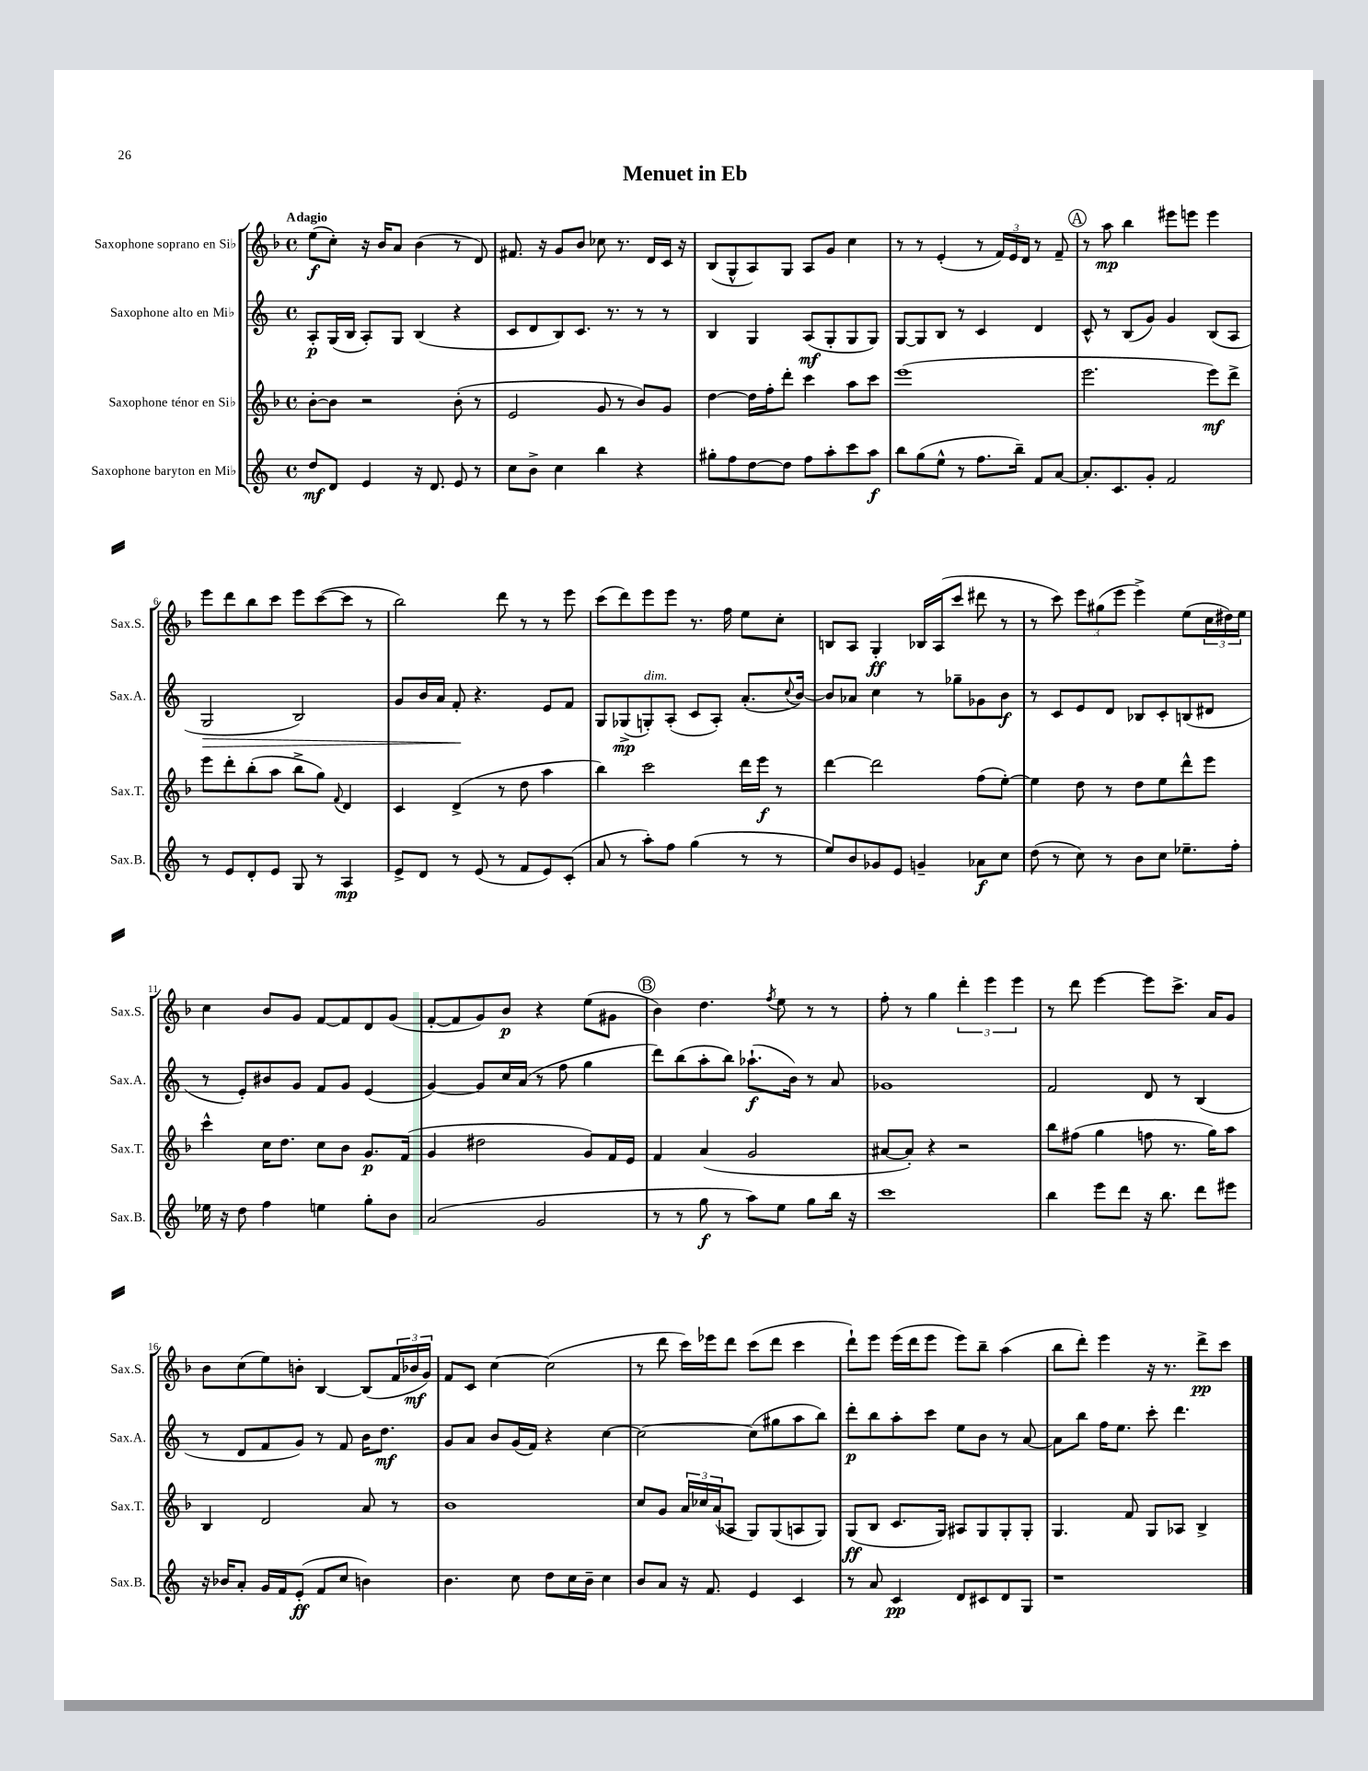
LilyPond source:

\header { title = "Menuet in Eb" }
<<
\new StaffGroup <<
\new Staff = "s0" \with { instrumentName = "Saxophone soprano en Sib" shortInstrumentName = "Sax.S." } {
    \clef treble \key f \major \defaultTimeSignature \time 4/4 \tempo "Adagio"
    e''8\f( c''8-.) r16 bes'16 a'8 bes'4( r8 d'8) |
    fis'8. r16 g'8 bes'8 ces''8 r8. d'16 c'16 r16 |
    bes8( g8-^ a8) g8 a8 g'8 c''4 |
    r8 r8 e'4-.( r8 \tuplet 3/2 { f'16) e'16 d'16 } r8 f'8-- |
    \mark \markup { \circle "A" } r8 a''8\mp bes''4 eis'''8 e'''8 e'''4 |
    e'''8 d'''8 bes''8 c'''8 e'''8 c'''8~( c'''8 r8 |
    bes''2) d'''8 r8 r8 e'''8 |
    c'''8( d'''8) e'''8 e'''8 r8. f''16 e''8 c''8-. |
    b8 a8 g4-.\ff bes16 a16( c'''8 dis'''8 r8 |
    r8 c'''8) \tuplet 3/2 { e'''8 gis''8( e'''8 } e'''4->) e''8( \tuplet 3/2 { c''16 dis''16) e''16 } |
    c''4 bes'8 g'8 f'8~ f'8 d'8 g'8( |
    f'8~-. f'8 g'8) bes'8\p r4 e''8( gis'8 |
    \mark \markup { \circle "B" } bes'4) d''4. \acciaccatura { f''8 } e''8 r8 r8 |
    f''8-. r8 g''4 \tuplet 3/2 { d'''4-. e'''4 e'''4 } |
    r8 d'''8 e'''4~ e'''8 c'''8.-> a'16 g'8 |
    bes'8 c''8( e''8) b'8-. bes4~ bes8( \tuplet 3/2 { f'16 bes'16\mf g'16) } |
    f'8 c'8 c''4~ c''2( |
    r8 d'''8 c'''16) ees'''16 d'''8 c'''8( d'''8 c'''4 |
    d'''8-!) e'''8 e'''16( d'''16 e'''8 e'''8) bes''8-- a''4( |
    bes''8 d'''8-.) e'''4 r16 r8. d'''8->\pp c'''8 \bar "|." |
}
\new Staff = "s1" \with { instrumentName = "Saxophone alto en Mib" shortInstrumentName = "Sax.A." } {
    \clef treble \key c \major \defaultTimeSignature \time 4/4
    a8-.\p g16( b16 a8-.) g8 b4( r4 |
    c'8 d'8 b8) c'8. r8. r8 r8 |
    b4 g4 a8\mf( g8-. g8 g8) |
    g8~ g8 b8 r8 c'4 d'4 |
    \mark \markup { \circle "A" } c'8-^ r8 b8( g'8) g'4 b8( a8 |
    g2\> b2) |
    g'8 b'16 a'16 f'8-.\! r4. e'8 f'8 |
    g8 ges8->\mp( g8-.^\markup { \italic "dim." }) a8-.( c'8 a8-.) a'8.-.( \appoggiatura { c''8 } b'16~) |
    b'8 aes'8 c''4 r8 ges''8-- ges'8 b'8\f |
    r8 c'8 e'8 d'8 bes8 c'8-. b8( dis'8 |
    r8 e'8-.) bis'8 g'8 f'8 g'8 e'4( |
    g'4~) g'8 c''16 a'16( r8 f''8 g''4 |
    \mark \markup { \circle "B" } d'''8) b''8( a''8-. b''8) aes''8.-!\f( b'16) r8 a'8 |
    ges'1 |
    f'2 d'8 r8 b4( |
    r8 d'8 f'8 g'8) r8 f'8 b'16 d''8.\mf |
    g'8 a'8 b'8 g'16( f'16) r4 c''4~ |
    c''2~ c''8( gis''8 a''8 b''8) |
    d'''8-.\p b''8 a''8-. c'''8 e''8 b'8 r8 a'8~ |
    a'8 b''8 f''16 e''8. c'''8-. d'''4. \bar "|." |
}
\new Staff = "s2" \with { instrumentName = "Saxophone ténor en Sib" shortInstrumentName = "Sax.T." } {
    \clef treble \key f \major \defaultTimeSignature \time 4/4
    bes'8~-. bes'8 r2 bes'8-.( r8 |
    e'2 g'8 r8 bes'8) g'8 |
    d''4~ d''16 f''16-. d'''8-. c'''4 a''8 c'''8 |
    e'''1( |
    \mark \markup { \circle "A" } e'''2. e'''8\mf) d'''8-> |
    e'''8 d'''8-. bes''8-.( a''8 bes''8-> g''8) \appoggiatura { f'8 } d'4 |
    c'4 d'4->( r8 d''8 a''4 |
    bes''4) c'''2 d'''16 e'''16\f r8 |
    d'''4~ d'''2 f''8( e''8~-.) |
    e''4 d''8 r8 d''8 e''8 d'''8-^ e'''8 |
    c'''4-^ c''16 d''8. c''8 bes'8 g'8.\p f'16( |
    g'4 dis''2 g'8) f'16 e'16 |
    \mark \markup { \circle "B" } f'4 a'4( g'2 |
    ais'8~ ais'8-.) r4 r2 |
    bes''8 fis''8( g''4 f''8 r8. g''16) a''8 |
    bes4 d'2 a'8 r8 |
    bes'1 |
    c''8 g'8 \tuplet 3/2 { a'16 ces''16 a'16( } aes8 g8) g8( a8 g8) |
    g8\ff( bes8 c'8. g16) ais8 g8 g8-. g8-. |
    g4. f'8 g8 aes8 bes4-> \bar "|." |
}
\new Staff = "s3" \with { instrumentName = "Saxophone baryton en Mib" shortInstrumentName = "Sax.B." } {
    \clef treble \key c \major \defaultTimeSignature \time 4/4
    d''8\mf d'8 e'4 r16 d'8. e'8 r8 |
    c''8 b'8-> c''4 b''4 r4 |
    gis''8-. f''8 d''8~ d''8 f''8 a''8-. c'''8 a''8\f |
    b''8 g''8( e''8-^ r8 f''8. b''16--) f'8 a'8~ |
    \mark \markup { \circle "A" } a'8.-. c'8. g'8-. f'2 |
    r8 e'8 d'8-. e'8 g8 r8 a4\mp |
    e'8-> d'8 r8 e'8( r8 f'8 e'8) c'8-.( |
    a'8 r8 a''8-.) f''8 g''4( r8 r8 |
    e''8) b'8 ges'8 e'8 g'4-- aes'8\f c''8 |
    d''8( r8 c''8) r8 b'8 c''8 ees''8.-- f''16-. |
    ees''16 r16 d''8 f''4 e''4 g''8-. b'8 |
    a'2( g'2 |
    \mark \markup { \circle "B" } r8 r8 g''8\f r8 a''8) e''8 g''8 b''16 r16 |
    c'''1 |
    b''4 e'''8 d'''8 r16 b''8. d'''8 eis'''8 |
    r16 bes'16 a'8-. g'16 f'16 e'8-.\ff( f'8 c''8 b'4) |
    b'4. c''8 d''8 c''16 b'16-- c''4 |
    b'8 a'8 r16 f'8. e'4 c'4 |
    r8 a'8 c'4\pp d'8 cis'8 d'8 g8 |
    r1 \bar "|." |
}
>>
>>
